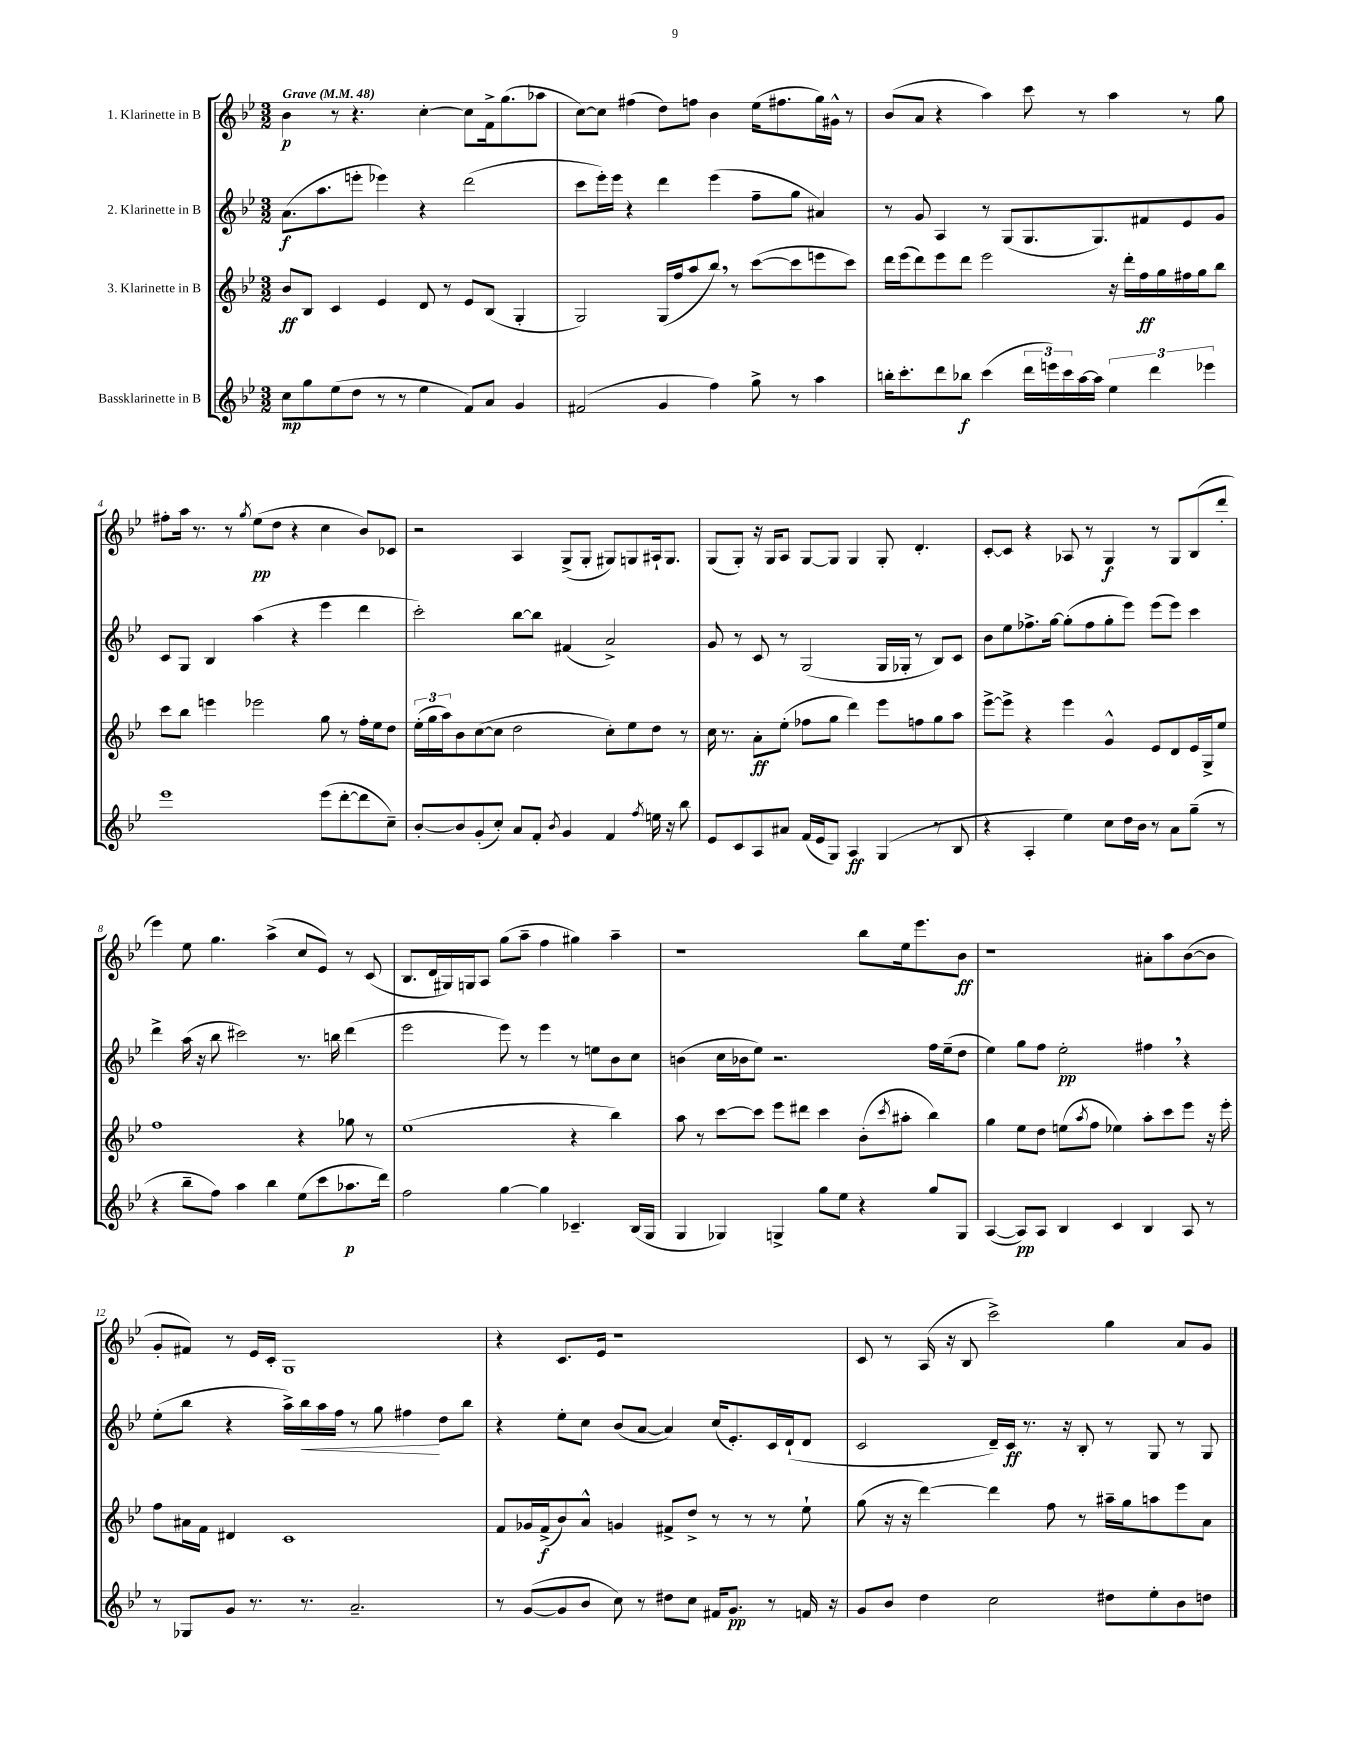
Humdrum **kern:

**kern	**kern	**kern	**kern
*staff4	*staff3	*staff2	*staff1
*clefG2	*clefG2	*clefG2	*clefG2
*k[b-e-]	*k[b-e-]	*k[b-e-]	*k[b-e-]
*M3/2	*M3/2	*M3/2	*M3/2
*MM48	*MM48	*MM48	*MM48
8cc	8b-	(8.a	4b-
8gg	8B-	.	.
.	.	8.aa	.
(8ee-	4c	.	8r
8dd	.	8eee'	4.r
8r	4e-	4eee-)	.
8r	.	.	.
4ee-	8d	4r	[4cc'
.	8r	.	.
8f)	8e-	(2ddd	8cc]
8a	(8B-	.	16f^
.	.	.	(8.gg
4g	4G'	.	.
.	.	.	8aa-
=	=	=	=
(2f#	2G)	8ccc	[8cc)
.	.	16eee-')	8cc]
.	.	16eee-	.
.	.	4r	(4ff#
4g	(16G	4ddd	8dd)
.	16ff	.	.
.	8aa	.	8ff
4ff)	8bb-)	(4eee-	4b-
.	8r	.	.
8gg^	([8ccc	8ff~	(16ee-
.	.	.	8.ff#
8r	8ccc]	8gg	.
4aa	8eee	4a#)	16gg)
.	.	.	16g#^^
.	8ccc)	.	8r
=	=	=	=
16bb'	16ddd	8r	(8b-
8.ccc'	(16eee-	.	.
.	8ddd)	8g	8a
8ddd	8eee-	4A	4r
8bb-	8ddd	.	.
(4ccc	2eee-	8r	4aa)
.	.	(8G	.
24ddd	.	8.G	8ccc
24eee)	.	.	.
24ccc	.	.	.
[16aa	.	.	8r
16aa]	.	8.G)	.
6ee-	16r	.	4aa
.	16ddd'	.	.
.	16ff	8f#	.
6ddd	.	.	.
.	16gg	.	.
.	16ff#	8e-	8r
.	16gg	.	.
6eee-	.	.	.
.	8bb-	8g	8gg
=	=	=	=
1eee-	8ccc	8c	8ff#'
.	8bb-	8G	16aa
.	.	.	8.r
.	4eee	4B-	.
.	.	.	8r
.	.	.	8qgg
.	2eee-	(4aa	(8ee-
.	.	.	8dd
.	.	4r	4r
(8eee-	8gg	4eee-	4cc
[8ddd'	8r	.	.
8ddd]	16ff'	4ddd	8b-)
.	16ee-	.	.
8cc~)	8dd	.	8c-
=	=	=	=
[8b-'	(24ee-'	2ccc')	2r
.	24gg	.	.
.	24aa)	.	.
8b-]	8b-	.	.
(8g'	([8cc	.	.
8cc')	8cc]	.	.
8a	2dd	[8bb-	4A
8f'	.	8bb-]	.
8qb-	.	.	.
4g	.	(4f#	(8G^
.	.	.	8G'
4f	8cc')	2a^)	8G#)
.	8ee-	.	8G
8qff	.	.	.
16ee	8dd	.	16A#`
16r	.	.	8.G
8bb-	8r	.	.
=	=	=	=
8e-	16cc	8g	(8G
.	8.r	.	.
8c	.	8r	8G')
8A	8a'	8c	16r
.	.	.	16G
8a#	(8ee-'	8r	8A
(16f	8ff-	(2G	[8G
16e-	.	.	.
8G)	8gg	.	8G]
4A	4ddd)	.	4G
(4G	8eee-	16G	8G'
.	.	16G-'	.
.	8ff	8r	4.d'
8r	8gg	8B-)	.
8B-	8aa	8c	.
=	=	=	=
4r	[8eee-^	8b-	[8c'
.	8eee-^]	8ee-	8c]
4A'	4r	8.ff-^	4r
.	.	[16gg	.
4ee-)	4eee-	(8gg']	8A-
.	.	8ff-	8r
8cc	4g^^	8gg'	4G
16dd	.	8eee-)	.
16b-	.	.	.
8r	8e-	(8eee-	8r
8a	8d	8eee-)	8G
(8gg~	16e-	4ccc	(8B-
.	16G^	.	.
8r	8ee-	.	8ddd'
=	=	=	=
4r	1ff	4ddd^	4eee-)
8bb-~	.	(16aa	8ee-
.	.	16r	.
8ff)	.	8bb-	4.gg
4aa	.	2ccc#)	.
4bb-	.	.	(4aa^
(8ee-	4r	8.r	8cc
8ccc	.	.	8e-)
.	.	16bb	.
8.aa-	8gg-	(4ddd	8r
.	8r	.	(8c
16ddd)	.	.	.
=	=	=	=
2ff	(1ee-	2eee-	8.B-
.	.	.	16d
.	.	.	16G#)
.	.	.	16G
.	.	.	8A
[4gg	.	8eee-)	(8gg
.	.	8r	8aa~
4gg]	.	4eee-	4ff
4.c-~	4r	8r	4gg#)
.	.	8ee	.
.	4bb-)	8b-	4aa~
(16B-	.	8cc	.
16G	.	.	.
=	=	=	=
4G	8aa	(4b	1r
.	8r	.	.
4G-)	[8ccc	16cc	.
.	.	16b-	.
.	8ccc]	8ee-)	.
4G^	8eee-	2.r	.
.	8ddd#	.	.
8gg	4ccc	.	.
8ee-	.	.	.
4r	(8b-'	.	8bb-
.	8qccc	.	.
.	8aa#'	.	16ee-
.	.	.	8.eee-
8gg	4bb-)	16ff	.
.	.	(16ee-~	.
8G	.	8dd	8b-
=	=	=	=
([4A	4gg	4ee-)	1r
8A])	8ee-	8gg	.
8A	8dd	8ff	.
4B-	(8ee	2ee-'	.
.	8qaa	.	.
.	8ff	.	.
4c	4ee-)	.	.
4B-	8aa'	4ff#	8a#'
.	8ccc	.	8aa
8A	8eee-	4r	([8b-
8r	16r	.	8b-]
.	16eee-'	.	.
=	=	=	=
8r	8ff	(8ee-'	8g'
8G-	16a#	8bb-	8f#)
.	16f	.	.
8g	4d#	4r	8r
8.r	.	.	16e-
.	.	.	16c'
.	1c	16aa^)	1G
8.r	.	16bb-	.
.	.	16aa	.
.	.	16ff	.
2.a~	.	8r	.
.	.	8gg	.
.	.	4ff#	.
.	.	8dd	.
.	.	8bb-	.
=	=	=	=
8r	8f	4r	4r
([8g	16g-	.	.
.	(16f^	.	.
8g]	8b-)	8ee-'	8.c
8b-	8a^^	8cc	.
.	.	.	16e-
8cc)	4g	(8b-	1r
8r	.	[8a	.
8dd#	8f#^	4a])	.
8cc	8dd^	.	.
16f#	8r	(16cc	.
8.g	.	8.e-')	.
.	8r	.	.
8r	8r	16c	.
.	.	(16d`	.
16f	8ee-`	8d	.
16r	.	.	.
=	=	=	=
8g	(8gg	2c	8c
8b-	16r	.	8r
.	16r	.	.
4dd	[4ddd)	.	(16A
.	.	.	16r
.	.	.	8B-
2cc	4ddd]	16d~)	2ccc^)
.	.	16c	.
.	.	8.r	.
.	8ff	.	.
.	.	16r	.
.	8r	8B-'	.
8dd#	16aa#~	8r	4gg
.	16gg	.	.
8ee-'	8aa	8G	.
8b-	8eee-	8r	8a
8dd	8a	8G	8g
==	==	==	==
*-	*-	*-	*-
